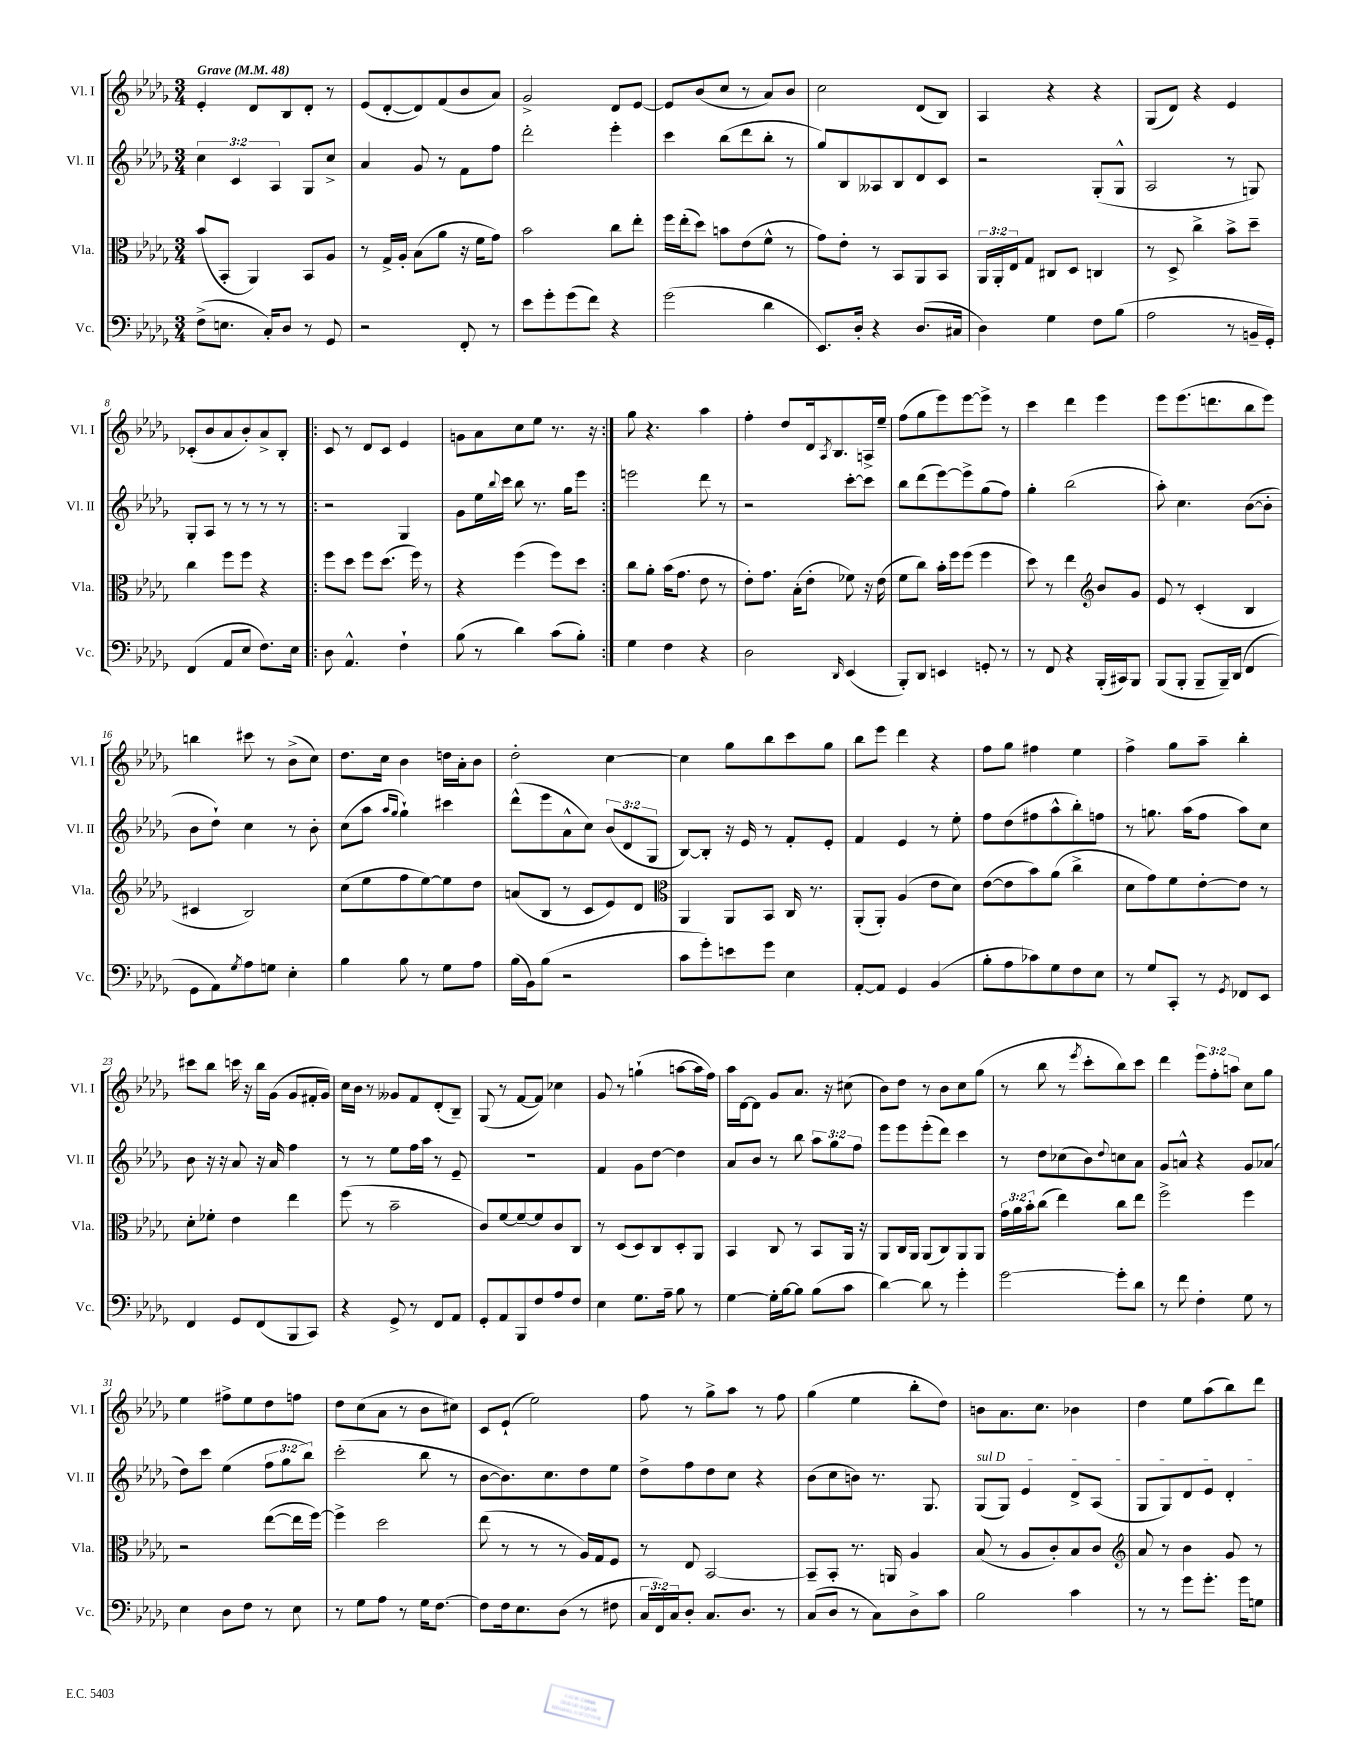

**kern	**kern	**kern	**kern
*staff4	*staff3	*staff2	*staff1
*clefF4	*clefC3	*clefG2	*clefG2
*k[b-e-a-d-g-]	*k[b-e-a-d-g-]	*k[b-e-a-d-g-]	*k[b-e-a-d-g-]
*M3/4	*M3/4	*M3/4	*M3/4
*MM48	*MM48	*MM48	*MM48
(8F^	(8b-	6cc	4e-'
8.E	8BB-'	.	.
.	.	6c	.
.	4AA-)	.	8d-
16C')	.	.	.
.	.	6A-	.
8D-	.	.	8B-
8r	8BB-	8G-	8d-'
8GG-	8A-	8cc^	8r
=	=	=	=
2r	8r	4a-	(8e-
.	16G-^	.	[8d-'
.	16A-'	.	.
.	(8B-	8g-	8d-])
.	8a-	8r	(8f
8FF'	16r	8f	8b-
.	16f	.	.
8r	8g-)	8ff	8a-)
=	=	=	=
8e-	2b-	2ddd-'	2g-^
8g-'	.	.	.
(8g-	.	.	.
8f)	.	.	.
4r	8cc	4eee-'	8d-
.	8ee-'	.	[8e-
=	=	=	=
(2g-	16ff	4ccc	8e-]
.	(16ee-'	.	.
.	8dd-)	.	(8b-
.	8b	(8bb-	8cc
.	(8e-	8ddd-	8r
4d-	8f^^	8bb-'	8a-)
.	8r	8r	8b-
=	=	=	=
8.EE-)	8g-)	8gg-)	2cc
.	8e-'	8B-	.
16D-'	.	.	.
4r	8r	8A--	.
.	8BB-	8B-	.
(8.D-	8AA-	8d-	(8d-
.	8BB-	8c	8B-)
16C#	.	.	.
=	=	=	=
4D-)	24AA-	2r	4A-
.	24AA-'	.	.
.	24E-	.	.
.	8G-	.	.
4G-	8C#	.	4r
.	8D-	.	.
8F	4C	(8G-'	4r
(8B-	.	8G-^^	.
=	=	=	=
2A-	8r	2A-	(8G-
.	8D-^	.	8d-)
.	4cc^	.	4r
8r	8b-^	8r	4e-
16BB~	8dd-~	8G)	.
16GG-')	.	.	.
=	=	=	=
(4FF	4cc	8G-'	(8c-'
.	.	8A-	8b-
8AA-	8ff	8r	8a-
8E-	8ff	8r	8b-')
8.F)	4r	8r	8a-^
.	.	8r	8B-'
16E-	.	.	.
=!|:	=!|:	=!|:	=!|:
8D-	8ff	2r	8c
4.AA-^^	8dd-	.	8r
.	8ff	.	8d-
.	(8.dd-	.	8c
4F`	.	4G-	4e-
.	16ff)	.	.
.	8r	.	.
=	=	=	=
(8B-	4r	8g-	8g
8r	.	16ee-	8a-
.	.	8qqbb-	.
.	.	16ccc	.
4d-)	(4ff	8bb-	8cc
.	.	8.r	8ee-
(8c	8ff)	.	8.r
.	.	16gg-	.
8B-')	8dd-	8eee-	.
.	.	.	16r
=:|!	=:|!	=:|!	=:|!
4G-	8cc	2eee	8gg-
.	8a-'	.	4.r
4F	(16b-	.	.
.	8.g-	.	.
4r	8e-	8ddd-	4aa-
.	8r	8r	.
=	=	=	=
2D-	8e-')	2r	4ff'
.	8.g-	.	.
.	.	.	8dd-
.	(16B-'	.	.
.	8e-'	.	16d-
.	.	.	8qA-
.	.	.	8.B-
16qqDD-	.	.	.
(4EE-	8f-)	[8ccc'	.
.	16r	8ccc]	16A^
.	(16e-	.	16ee-~
=	=	=	=
8BBB-')	8f	8bb-	(8ff
8DD-	8cc)	(8ddd-	8gg-
4EE	16b-'	[8eee-)	8eee-)
.	16ff	.	.
.	(8ff	8eee-^]	[8eee-
8GG'	4ff	(8gg-	8eee-^]
8r	.	8ff)	8r
=	=	=	=
8r	8dd-)	4gg-'	4ccc
8FF	8r	.	.
4r	4ee-	(2bb-	4ddd-
*	*clefG2	*	*
(16BBB-'	8b-	.	4eee-
16CC#)	.	.	.
8BBB-	8g-	.	.
=	=	=	=
(8BBB-	8e-	8aa-')	8eee-
8BBB-'	8r	4.cc	(8.eee-
8BBB-~	(4c'	.	.
.	.	.	8.ddd
16BBB-~)	.	.	.
(16DD-	.	.	.
4FF	4B-	([8b-	8bb-
.	.	8b-']	8eee-)
=	=	=	=
8GG-	4c#	8b-	4bb
8AA-)	.	8dd-`)	.
8qG-	.	.	.
8A-	2B-)	4cc	8ccc#
8G	.	.	8r
4E-'	.	8r	(8b-^
.	.	8b-'	8cc)
=	=	=	=
4B-	(8cc	(8cc	8.dd-
.	8ee-	8aa-	.
.	.	.	16cc
.	.	16qqaa-	.
.	.	16qqgg-	.
8B-	8ff	4gg-`)	4b-
8r	[8ee-)	.	.
8G-	8ee-]	4ccc#	16dd
.	.	.	16a-'
8A-	8dd-	.	8b-
=	=	=	=
(16B-	(8a	(8ddd-^^	2dd-'
16BB-)	.	.	.
(8B-	8B-	8eee-	.
2r	8r	8a-^^	.
.	8c	8cc)	.
.	8e-)	(12b-	[4cc
.	.	12d-	.
.	8d-	.	.
.	.	12G-	.
=	=	=	=
*	*clefC3	*	*
8c	4AA-	[8B-)	4cc]
8g-')	.	8B-']	.
8e	8AA-	16r	8gg-
.	.	16e-	.
8g-	8BB-	8r	8bb-
4E-	16C	8f'	8ccc
.	8.r	.	.
.	.	8e-'	8gg-
=	=	=	=
[8AA-'	(8AA-'	4f	8bb-
8AA-]	8AA-')	.	8eee-
4GG-	(4A-	4e-	4ddd-
(4BB-	8e-	8r	4r
.	8d-)	8ee-'	.
=	=	=	=
8B-'	([8e-	8ff	8ff
8A-	8e-]	(8dd-	8gg-
8c-)	8b-)	8ff#	4ff#
8G-	(8a-	8aa-^^	.
8F	4cc^	8bb-')	4ee-
8E-	.	8ff	.
=	=	=	=
8r	8d-	8r	4ff^
8G-	8g-)	8.gg	.
8CC'	8f	.	8gg-
.	.	(16aa-	.
8r	[8e-'	8ff	8aa-~
8qGG-	.	.	.
8FF-	8e-]	8aa-)	4bb-'
8EE-	8r	8cc	.
=	=	=	=
4FF	8d-'	8b-	8ccc#
.	8f-'	16r	8bb-
.	.	16r	.
8GG-	4e-	8a-	16ccc
.	.	.	16r
(8FF	.	16r	16bb-
.	.	16a-	(16g-
8BBB-	4ee-	4ff	8g-
8CC)	.	.	16f#'
.	.	.	16g-)
=	=	=	=
4r	(8ff	8r	16cc
.	.	.	16b-
.	8r	8r	8r
8GG-^	2b-~	8ee-	8g--
8r	.	16ff	8f
.	.	16aa-	.
8FF	.	8r	(8d-'
8AA-	.	8e-~	8B-~)
=	=	=	=
8GG-'	8c)	2.r	(8G-
8AA-	[8f	.	8r
8BBB-	8f~_	.	[8f
8F	8f]	.	8f])
8A-	8c	.	4cc-
8F	8C	.	.
=	=	=	=
4E-	8r	4f	8g-
.	(8D-	.	8r
8.G-	8D-)	8g-	(4gg`
.	8C	[8dd-	.
16A-~	.	.	.
8B-	8D-'	4dd-]	[8aa
8r	8AA-	.	16aa]
.	.	.	16ff)
=	=	=	=
[4G-	4BB-	8a-	16aa-
.	.	.	[16d-
.	.	8b-	8d-]
16G-']	8C	8r	8g-
[16B-	.	.	.
8B-]	8r	8bb-	8.a-
(8B-	8BB-	12aa-	.
.	.	.	16r
.	.	12gg-	.
8c	16AA-	.	(8cc#
.	.	12ff	.
.	16r	.	.
=	=	=	=
[4d-)	8AA-	8eee-	8b-)
.	16C	8eee-	8dd-
.	16AA-	.	.
8d-]	(8AA-	(8eee-'	8r
8r	8C)	8ddd-)	8b-
4g-'	8AA-	4ccc	8cc
.	8AA-	.	(8gg-
=	=	=	=
[2g-	24g-	8r	8r
.	24a-	.	.
.	24b-'	.	.
.	(8cc	8dd-	8bb-
.	4ee-)	(8cc-	8r
.	.	.	8qeee-
.	.	8b-)	8ccc'
.	.	8qqdd-	.
8g-']	8cc	8cc	8bb-)
8d-	8ee-	8a-	8ccc
=	=	=	=
8r	2ff^	8g-	4ddd-
8f	.	8a^^	.
4F'	.	4r	12eee-
.	.	.	12ff'
.	.	.	12aa
8G-	4ff	8g-	8cc
8r	.	(8a-	8gg-
=	=	=	=
4E-	2r	8dd-)	4ee-
.	.	8ccc	.
8D-	.	(4ee-	8ff#^
8F	.	.	8ee-
8r	([8ee-	12ff	8dd-
.	.	12gg-	.
8E-	16ee-]	.	8ff
.	.	12bb-)	.
.	[16ff)	.	.
=	=	=	=
8r	4ff^]	(2ccc'	8dd-
8G-	.	.	(8cc
8A-	2dd-	.	8a-
8r	.	.	8r
16G-	.	8bb-	8b-
[8.F	.	.	.
.	.	8r	8cc#)
=	=	=	=
8F]	(8ee-	[8b-	8c
16F	8r	8.b-])	(8e-`
8.E-	.	.	.
.	8r	.	2ee-)
.	.	8.cc	.
(8D-	8r	.	.
8r	16A-)	8dd-	.
.	16G-	.	.
8F#	8F	8ee-	.
=	=	=	=
24C	8r	8dd-^	8ff
24FF)	.	.	.
24C	.	.	.
8D-'	8E-	8ff	8r
8.C	[2BB-	8dd-	8gg-^
.	.	8cc	8aa-
8.D-	.	.	.
.	.	4r	8r
8r	.	.	8ff
=	=	=	=
(8C	8BB-~]	(8b-	(4gg-
8D-	8BB-'	8cc	.
8r	8.r	8b)	4ee-
8C)	.	8.r	.
.	16AA	.	.
8D-^	4A-	.	8bb-'
.	.	8.G-	.
8c	.	.	8dd-)
=	=	=	=
2B-	(8B-	(8G-	8b
.	8r	8G-)	8.a-
.	8A-	4e-	.
.	.	.	8.cc
.	8c')	.	.
4c	8B-	8d-^	4b-
.	8c	(8A-	.
=	=	=	=
*	*clefG2	*	*
8r	8a-	8G-	4dd-
8r	8r	8G-)	.
8g-	4b-	8d-	8ee-
8.g-'	.	8e-	(8aa-
.	8g-	4d-'	8bb-)
16g-	.	.	.
8G	8r	.	8ddd-
==	==	==	==
*-	*-	*-	*-
